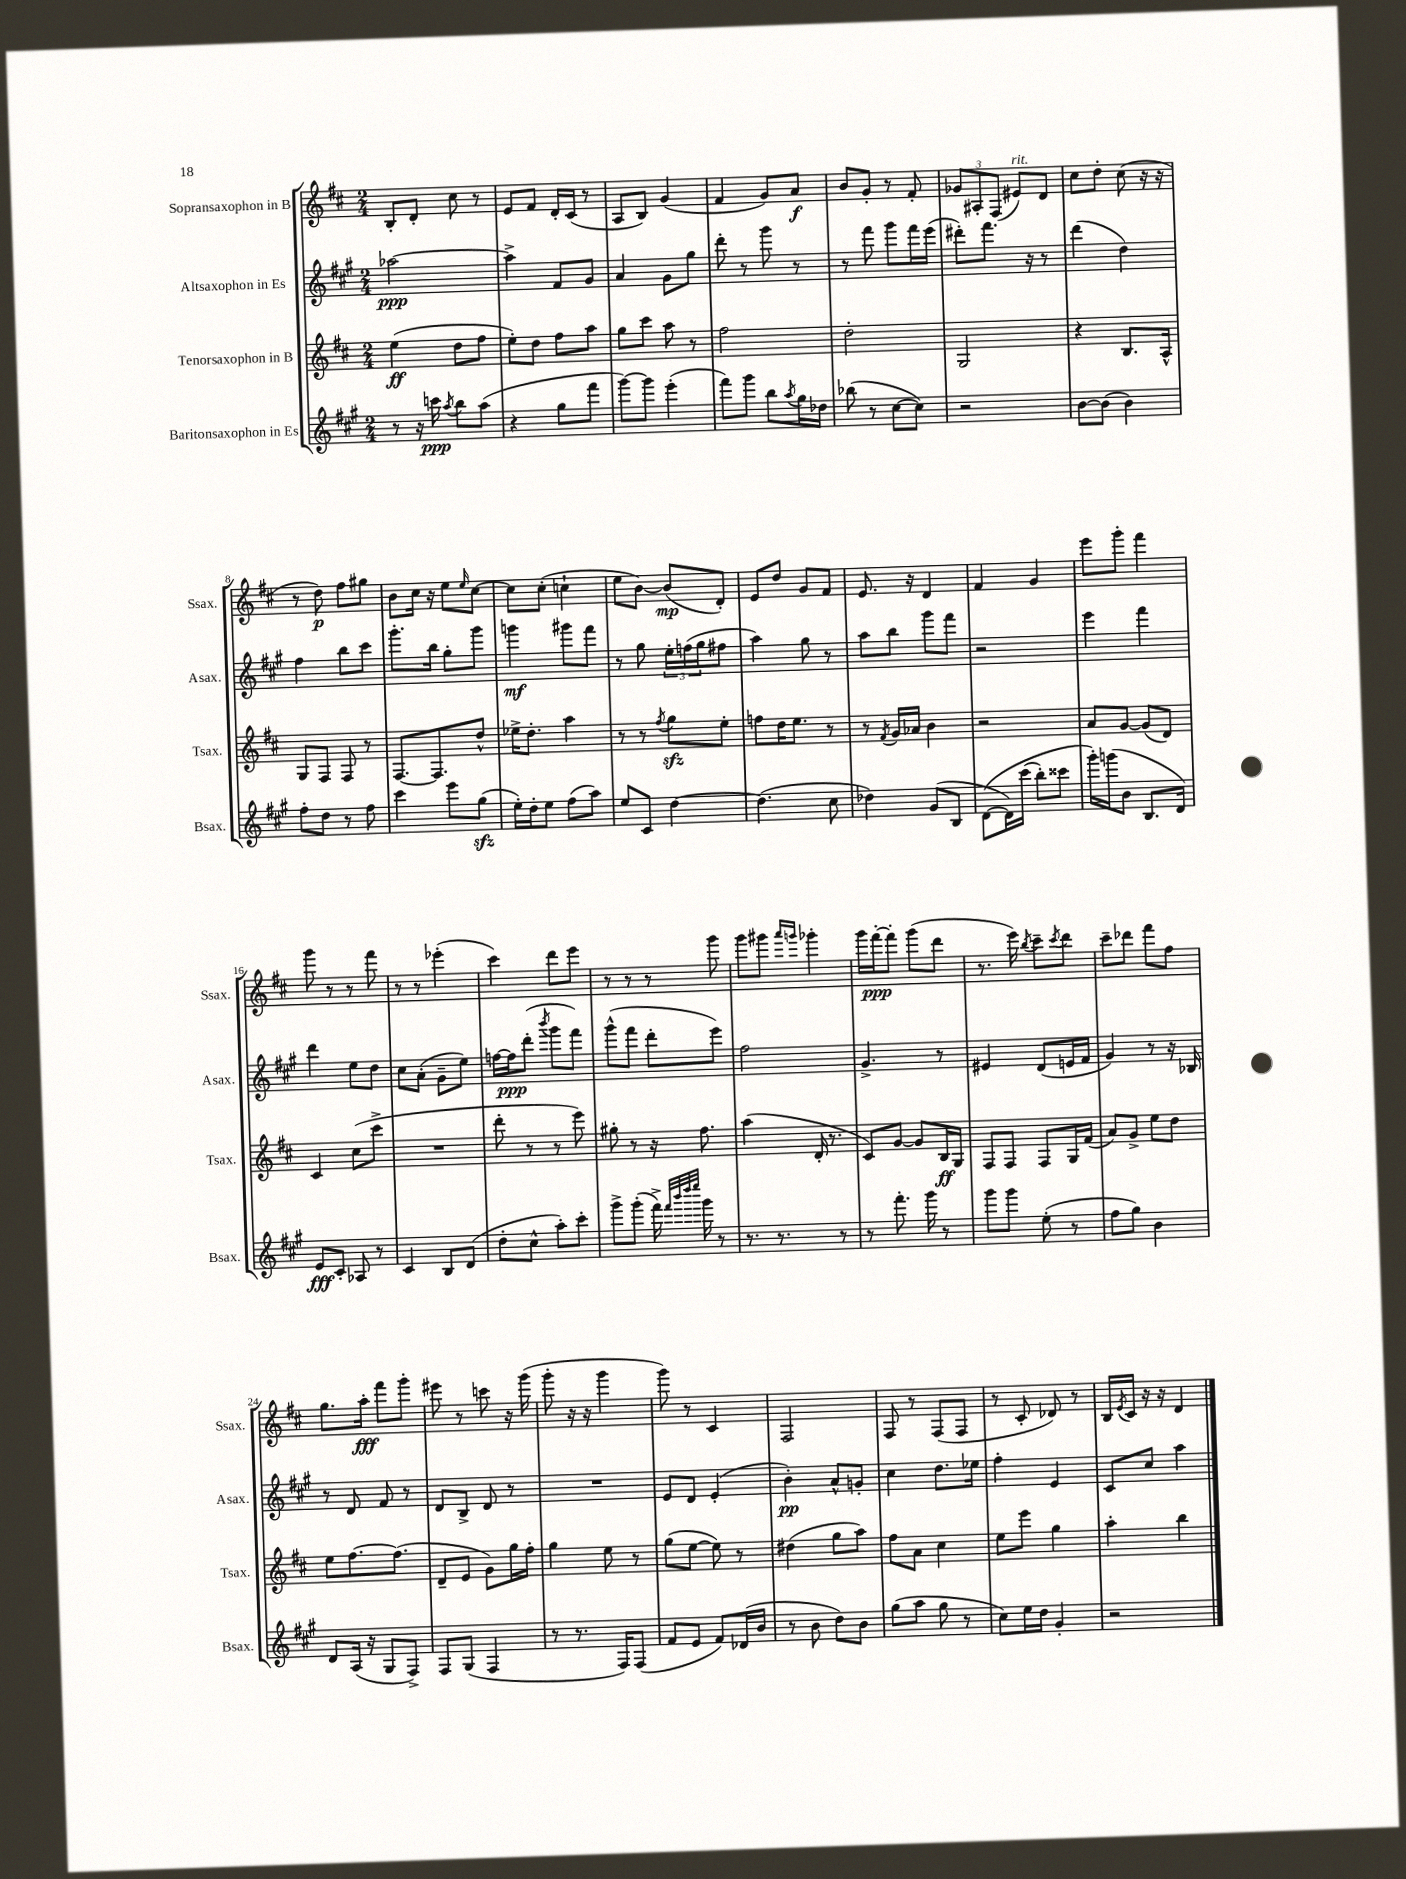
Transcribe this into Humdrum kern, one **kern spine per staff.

**kern	**kern	**kern	**kern
*staff4	*staff3	*staff2	*staff1
*clefG2	*clefG2	*clefG2	*clefG2
*k[f#c#g#]	*k[f#c#]	*k[f#c#g#]	*k[f#c#]
*M2/4	*M2/4	*M2/4	*M2/4
8r	(4ee	[2aa-	8B'
16r	.	.	8d'
16ccc	.	.	.
8qaa	.	.	.
8bb	8dd	.	8cc#
(8aa	8ff#	.	8r
=	=	=	=
4r	8ee')	4aa-^]	8e
.	8dd	.	8f#
8gg#	8ff#	8f#	16d'
.	.	.	(16c#
8fff#	8aa	8g#	8r
=	=	=	=
[8ggg#)	8gg	4a	8A
8ggg#]	8ccc#	.	8B)
(4eee'	8aa	8g#	(4g
.	8r	8gg#	.
=	=	=	=
8fff#)	2ff#	8ddd'	4f#
8ggg#	.	8r	.
8bb	.	8ggg#	8g)
8qaa	.	.	.
16gg#	.	8r	8a
16dd-	.	.	.
=	=	=	=
(8bb-	2dd'	8r	8b
8r	.	8fff#	8g'
[8cc#	.	8ggg#	8r
8cc#])	.	16fff#	8f#'
.	.	(16eee	.
=	=	=	=
2r	2G	8ddd#')	12g-
.	.	.	12A#'
.	.	8.fff#	.
.	.	.	(12F#
.	.	.	8e#)
.	.	16r	.
.	.	8r	8d
=	=	=	=
[8b	4r	(4ddd	8cc#
(8b]	.	.	8dd'
4b)	8.B	4dd)	(8cc#
.	.	.	16r
.	16A^^	.	16r
=	=	=	=
8ff#'	8G	4ff#	8r
8dd	8F#	.	8dd)
8r	8F#	8bb	8ff#
8ff#	8r	8ccc#	8gg#
=	=	=	=
4ccc#	[8.F#	8.ggg#'	8b
.	.	.	16cc#
.	8.F#]	16bb	16r
8eee	.	8gg#'	8ee
.	.	.	16qqee
(8gg#	8dd^^	8ggg#	[8cc#
=	=	=	=
16ee')	16ee-^	4ggg	8cc#]
16dd'	8.dd'	.	.
8ee	.	.	(8cc#'
(8ff#	4aa	8ggg#	4cc`
8aa)	.	8fff#	.
=	=	=	=
8ee	8r	8r	8ee
8c#	8r	8gg#	[8b)
.	8qff#	.	.
[4dd	8gg	24ee'	(8b]
.	.	(24ff	.
.	.	24gg#	.
.	8ee'	8ff#	8d')
=	=	=	=
(4.dd]	8ff	4aa)	8e
.	16dd	.	8dd
.	8.ee	.	.
.	.	8gg#	8g
8cc#	8r	8r	8f#
=	=	=	=
4dd-)	8r	8aa	8.e
.	8qf#	.	.
.	16g	8bb	.
.	16a-	.	16r
(8g#	4b	8ggg#	4d
8B	.	8fff#	.
=	=	=	=
&([8d	2r	2r	4f#
16d])	.	.	.
(16ccc#	.	.	.
8bb')	.	.	4g
8ccc##	.	.	.
=	=	=	=
16ggg#'&)	8a	4eee	8eee
(16ggg	.	.	.
8b	[8g	.	8ggg'
8.B	(8g]	4fff#	4fff#
.	8d)	.	.
16d)	.	.	.
=	=	=	=
8e	4c#	4ddd	8ggg
8c#'	.	.	8r
8A-	(8cc#	8ee	8r
8r	8ccc#^	8dd	8fff#
=	=	=	=
4c#	2r	8cc#	8r
.	.	(8a'	8r
8B	.	8g#~	(4eee-'
(8d	.	8ee)	.
=	=	=	=
8dd'	8ddd'	[16ff	4ccc#)
.	.	16ff]	.
8cc#^^	8r	(8ddd'	.
.	.	8qbbb	.
8aa')	8r	8ggg#	8ddd
8ccc#'	8eee)	8fff#)	8eee
=	=	=	=
8ggg#^	8gg#'	(8ggg#^^	8r
(8ggg#'	8r	8fff#	8r
16fff#^)	16r	8ddd'	8r
32qqfff#	.	.	.
32qqbbb	.	.	.
32qqdddd	.	.	.
32qqeeee	.	.	.
16ggg#	8.ff#	.	.
8r	.	8eee)	8ggg
=	=	=	=
8.r	(4aa	2ff#	8ggg
.	.	.	8ggg#
8.r	.	.	.
.	.	.	16qqaaa
.	.	.	16qqggg
.	16d'	.	4ggg-'
.	8.r	.	.
8r	.	.	.
=	=	=	=
8r	8c#)	4.g#^	16ggg
.	.	.	[16fff#'
8.fff#'	[8g	.	8fff#']
.	8g]	.	(8ggg
16ggg#	.	.	.
8r	16B	8r	8ddd
.	16G	.	.
=	=	=	=
8ggg#	8F#	4e#	8.r
8ggg#	8F#	.	.
.	.	.	16eee)
.	.	.	8qbb
(8ee'	8F#	(8d	8ccc#~
.	.	.	8qccc#
8r	16G	16e	8ddd
.	(16f#	16f#	.
=	=	=	=
8ff#	8a)	4g#)	8ccc#~
8gg#)	8g^	.	8ddd-
4b	8ee	8r	8fff#
.	8dd	16r	8ff#
.	.	16B-	.
=	=	=	=
8d	8ee	8r	8.gg
(16A	[8.ff#	8d	.
16r	.	.	16aa'
8G#	.	8f#	8fff#
.	(8.ff#]	.	.
8F#^)	.	8r	8ggg'
=	=	=	=
8F#	8d~	8d	8eee#
(8G#	8e	8B^	8r
4F#	8g)	8d	8ccc
.	16gg	8r	16r
.	16ff#'	.	(16ggg
=	=	=	=
8r	4gg	2r	8ggg'
8.r	.	.	16r
.	.	.	16r
.	8ee	.	4ggg
16F#)	.	.	.
(8F#	8r	.	.
=	=	=	=
8f#	(8gg	8e	8ggg)
8e	[8ee	8d	8r
8f#)	8ee])	(4e'	4c#
(16d-	8r	.	.
16b	.	.	.
=	=	=	=
8r	(4dd#	4b')	2F#
8b	.	.	.
8dd)	8gg	8a^^	.
8b	8aa)	8g'	.
=	=	=	=
(8gg#	8ff#	4cc#	8F#
8aa	8a	.	8r
8gg#	4cc#	8.dd	(8F#
8r	.	.	8F#
.	.	16ee-	.
=	=	=	=
8cc#)	8ee	4ff#'	8r
16ee	8eee	.	8c#'
16dd	.	.	.
4g#'	4gg	4e	8d-)
.	.	.	8r
=	=	=	=
2r	4aa'	8c#	16B
.	.	.	8qe
.	.	.	16c#
.	.	8cc#	16r
.	.	.	16r
.	4bb	4aa	4d
==	==	==	==
*-	*-	*-	*-
